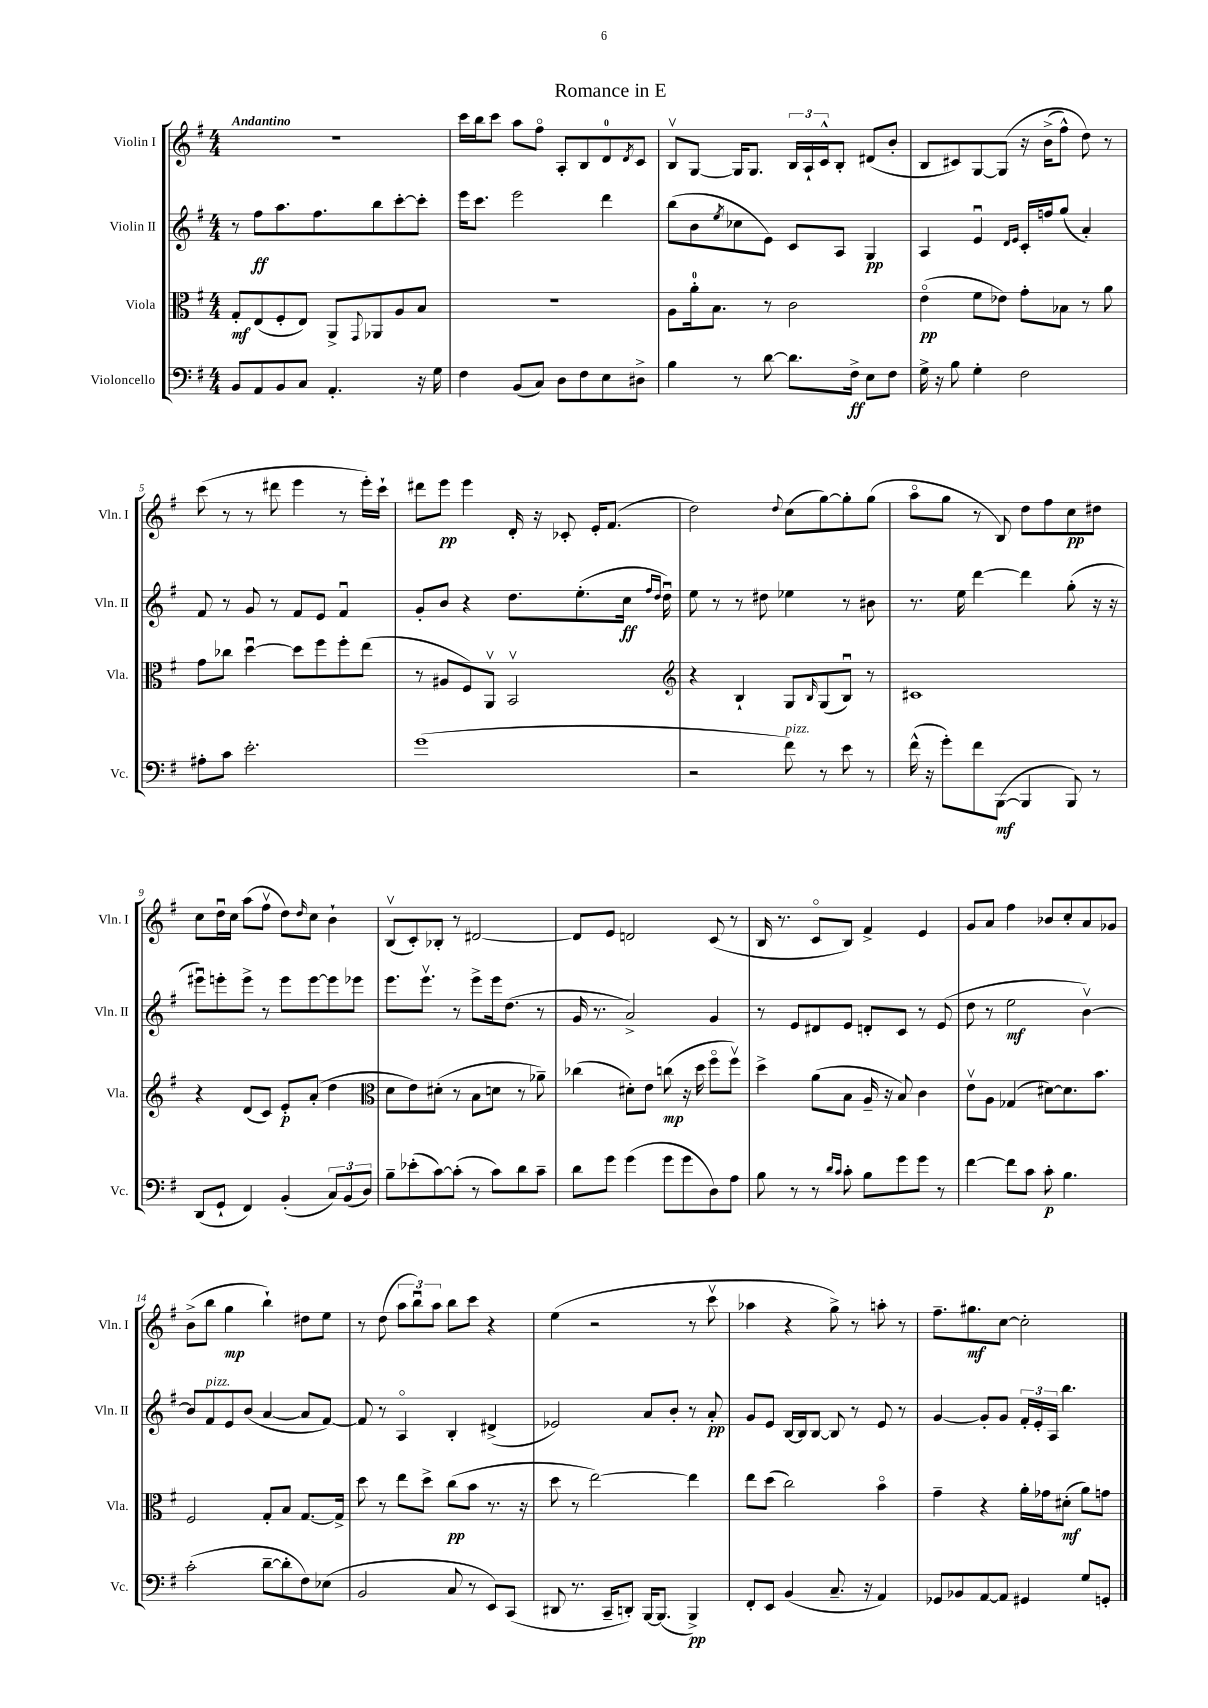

**kern	**dynam	**kern	**dynam	**kern	**dynam	**kern	**dynam
*part4	*part4	*part3	*part3	*part2	*part2	*part1	*part1
*staff4	*staff4	*staff3	*staff3	*staff2	*staff2	*staff1	*staff1
*I"Violoncello	*	*I"Viola	*	*I"Violin II	*	*I"Violin I	*
*I'Vc.	*	*I'Vla.	*	*I'Vln. II	*	*I'Vln. I	*
*clefF4	*	*clefC3	*	*clefG2	*	*clefG2	*
*k[f#]	*	*k[f#]	*	*k[f#]	*	*k[f#]	*
*M4/4	*	*M4/4	*	*M4/4	*	*M4/4	*
=1	=1	=1	=1	=1	=1	=1	=1
!	!	!	!	!	!	!LO:TX:a:B:t=Andantino	!
8BB/L	.	8G'/L	mf	8r	.	1r	.
8AA/	.	(8E/	.	8ff#\L	ff	.	.
8BB/	.	8F#'/	.	8.aa\	.	.	.
8C/J	.	8E/J)	.	.	.	.	.
.	.	.	.	8.ff#\	.	.	.
4.AA'/	.	8AA^/L	.	.	.	.	.
.	.	8qqGG/	.	.	.	.	.
.	.	8AA-X/	.	8bb\	.	.	.
.	.	8A/	.	[8ccc'\	.	.	.
16r	.	8B/J	.	8ccc'\J]	.	.	.
16G\	.	.	.	.	.	.	.
=2	=2	=2	=2	=2	=2	=2	=2
4F#\	.	1r	.	16eee\KL	.	16ccc\LL	.
.	.	.	.	8.ccc\J	.	16bb\J	.
.	.	.	.	.	.	8ccc\J	.
(8BB/L	.	.	.	2eee\	.	8aa\L	.
8C/J)	.	.	.	.	.	8ff#\J	.
8D\L	.	.	.	.	.	8A'/L	.
8F#\	.	.	.	.	.	8B/	.
8E\	.	.	.	4ddd\	.	8d/	.
.	.	.	.	.	.	8qd/	.
8D#X^\J	.	.	.	.	.	8c/J	.
=3	=3	=3	=3	=3	=3	=3	=3
4B\	.	8A\L	.	(8bb\L	.	8Bv/L	.
.	.	16a'\k	.	8b\	.	[8G/J	.
.	.	8.B\J	.	.	.	.	.
.	.	.	.	8qee/	.	.	.
8r	.	.	.	8cc-X\	.	16G/KL]	.
.	.	.	.	.	.	8.G/J	.
[8d\	.	8r	.	8e\J)	.	.	.
8.d\L]	.	2c\	.	8c/L	.	24B/LL	.
.	.	.	.	.	.	24A`/	.
.	.	.	.	.	.	24c^^/J	.
.	.	.	.	8A/J	.	8B'/J	.
16F#^\Jk	ff	.	.	.	.	.	.
8E\L	.	.	.	4G/	pp	(8d#X/L	.
8F#\J	.	.	.	.	.	8b'/J	.
=4	=4	=4	=4	=4	=4	=4	=4
16G^\	.	(4e\	pp	4A/	.	8B/L	.
16r	.	.	.	.	.	.	.
8B\	.	.	.	.	.	8c#X/)	.
4G'\	.	8f#\L	.	4eu/	.	[8G/	.
.	.	8e-X\J)	.	.	.	(8G/J]	.
.	.	.	.	16qqd/LL	.	.	.
.	.	.	.	16qqe/JJ	.	.	.
2F#\	.	8g'\L	.	16c'/LL	.	16r	.
.	.	.	.	16ffn/J	.	(16b^\KL	.
.	.	8B-X\J	.	(8gg/J	.	8ff#^^\J)	.
.	.	8r	.	4a'/)	.	8dd\)	.
.	.	8a\	.	.	.	8r	.
!!LO:LB:g=z
=5	=5	=5	=5	=5	=5	=5	=5
8A#X'\L	.	8g\L	.	8f#/	.	(8ccc\	.
8c\J	.	8cc-X\J	.	8r	.	8r	.
2.e'\	.	[4ddu\	.	8g/	.	8r	.
.	.	.	.	8r	.	8ddd#X\	.
.	.	8dd\L]	.	8f#/L	.	4eee\	.
.	.	8ff#\	.	8e/J	.	.	.
.	.	8ff#'\	.	4f#u/	.	8r	.
.	.	(8ee\J	.	.	.	16eee'\LL)	.
.	.	.	.	.	.	16ccc`\JJ	.
=6	=6	=6	=6	=6	=6	=6	=6
(1g	.	8r	.	8g'/L	.	8ddd#X\L	.
.	.	8A#X/L	.	8b/J	.	8eee\J	pp
.	.	8F#/)	.	4r	.	4eee\	.
.	.	8AAv/J	.	.	.	.	.
.	.	2BBv/	.	8.dd\L	.	16d'/	.
.	.	.	.	.	.	16r	.
.	.	.	.	.	.	8c-X'/	.
.	.	.	.	(8.ee'\	.	.	.
.	.	.	.	.	.	16e'/KL	.
.	.	.	.	.	.	(8.f#/J	.
.	.	.	.	16cc\Jk	ff	.	.
.	.	.	.	16qqff#/LL	.	.	.
.	.	.	.	16qqdd/JJ	.	.	.
.	.	.	.	16ddu\)	.	.	.
=7	=7	=7	=7	=7	=7	=7	=7
*	*	*clefG2	*	*	*	*	*
2r	.	4r	.	8ee\	.	2dd\)	.
.	.	.	.	8r	.	.	.
.	.	4B`/	.	8r	.	.	.
.	.	.	.	8dd#X\	.	.	.
.	.	.	.	.	.	8qqdd/	.
!LO:TX:a:i:t=pizz.	!	!	!	!	!	!	!
8f#\)	.	8G/L	.	4ee-X\	.	(8cc\L	.
.	.	16qqB/	.	.	.	.	.
8r	.	(8G/	.	.	.	[8gg\)	.
8e\	.	8Bu/J)	.	8r	.	8gg'\]	.
8r	.	8r	.	8b#X\	.	(8gg\J	.
=8	=8	=8	=8	=8	=8	=8	=8
(16f#^^\	.	1c#X	.	8.r	.	8aa\L	.
16r	.	.	.	.	.	.	.
8g'\L)	.	.	.	.	.	8gg\J	.
.	.	.	.	16ee\	.	.	.
8f#\	.	.	.	[4ddd\	.	8r	.
([8BBB\J	mf	.	.	.	.	8B/)	.
4BBB/]	.	.	.	4ddd\]	.	8dd\L	.
.	.	.	.	.	.	8ff#\	.
8BBB/)	.	.	.	(8gg'\	.	8cc\	pp
8r	.	.	.	16r	.	8dd#X\J	.
.	.	.	.	16r	.	.	.
!!LO:LB:g=z
=9	=9	=9	=9	=9	=9	=9	=9
(8DD/L	.	4r	.	8eee#Xu\L)	.	8cc\L	.
8GG`/J	.	.	.	8eeen'\	.	16ddu\L	.
.	.	.	.	.	.	16cc\JJ	.
4FF#/)	.	(8d/L	.	8eee^\J	.	(8aa\L	.
.	.	8c/J)	.	8r	.	8ff#v\J	.
(4BB'/	.	8e'/L	p	8eee\L	.	8dd\L)	.
.	.	.	.	.	.	16qqdd/	.
.	.	(8a'/J	.	[8eee\	.	8cc\J	.
12C/L)	.	4dd\	.	8eee\]	.	4b`\	.
(12BB/	.	.	.	.	.	.	.
.	.	.	.	8eee-X\J	.	.	.
12D/J)	.	.	.	.	.	.	.
=10	=10	=10	=10	=10	=10	=10	=10
*	*	*clefC3	*	*	*	*	*
8B~\L	.	8d\L	.	8.eee\L	.	(8Bv/L	.
(8e-X'\	.	8e\)	.	.	.	8c'/)	.
.	.	.	.	8.eeev\J	.	.	.
[8c\)	.	(8d#X'\J	.	.	.	8B-X'/J	.
(8c'\J]	.	8r	.	8r	.	8r	.
8r	.	8B\L	.	8eee^\L	.	[2d#X/	.
8c\L)	.	8dn\J	.	16eee\k	.	.	.
.	.	.	.	(8.dd\J	.	.	.
8d\	.	8r	.	.	.	.	.
8c~\J	.	8a-X~\)	.	8r	.	.	.
=11	=11	=11	=11	=11	=11	=11	=11
8d\L	.	(4cc-X\	.	16g/	.	8d#/L]	.
.	.	.	.	8.r	.	.	.
8g\J	.	.	.	.	.	8e/J	.
(4g\	.	8d#X'\L)	.	2a^/)	.	2dn/	.
.	.	8e\J	.	.	.	.	.
8g\L	.	(8ccn\	mp	.	.	.	.
8g\	.	16r	.	.	.	.	.
.	.	16dd\	.	.	.	.	.
8D\)	.	8ff#\L	.	4g/	.	(8c/	.
8A\J	.	8ff#v\J)	.	.	.	8r	.
=12	=12	=12	=12	=12	=12	=12	=12
8B\	.	4dd^\	.	8r	.	16B/	.
.	.	.	.	.	.	8.r	.
8r	.	.	.	8e/L	.	.	.
8r	.	(8a\L	.	8d#X/	.	8c/L	.
16qqd/LL	.	.	.	.	.	.	.
16qqc/JJ	.	.	.	.	.	.	.
8c'\	.	8B\J	.	8e/J	.	8B/J)	.
8B\L	.	16A~/	.	8dn'/L	.	4f#^/	.
.	.	16r	.	.	.	.	.
8g\	.	8B/)	.	8c/J	.	.	.
8g\J	.	4c\	.	8r	.	4e/	.
8r	.	.	.	(8e/	.	.	.
=13	=13	=13	=13	=13	=13	=13	=13
[4f#\	.	8ev\L	.	8dd\	.	8g/L	.
.	.	8A\J	.	8r	.	8a/J	.
8f#\L]	.	(4G-X/	.	2ee\	mf	4ff#\	.
8c\J	.	.	.	.	.	.	.
8c'\	p	[8d#X\L)	.	.	.	8b-X/L	.
4.B\	.	8.d#\]	.	.	.	8cc'/	.
.	.	.	.	[4bv\)	.	8a/	.
.	.	8.b\J	.	.	.	.	.
.	.	.	.	.	.	8g-X/J	.
!!LO:LB:g=z
=14	=14	=14	=14	=14	=14	=14	=14
(2c'\	.	2F#/	.	8b/L]	.	(8b^\L	.
!	!	!	!	!LO:TX:a:i:t=pizz.	!	!	!
.	.	.	.	8f#/	.	8bb\J	.
.	.	.	.	8e/	.	4gg\	mp
.	.	.	.	(8b/J	.	.	.
[8d~\L	.	8G'/L	.	[4a/	.	4bb`\)	.
8d'\]	.	8B/J	.	.	.	.	.
8F#\)	.	[8.G/L	.	8a/L]	.	8dd#X\L	.
(8E-X\J	.	.	.	[8f#/J)	.	8ee\J	.
.	.	16G^/Jk]	.	.	.	.	.
=15	=15	=15	=15	=15	=15	=15	=15
2BB/	.	8dd\	.	8f#/]	.	8r	.
.	.	8r	.	8r	.	(8dd\	.
.	.	8ee\L	.	4A/	.	12aa\L	.
.	.	.	.	.	.	12bbu\)	.
.	.	8dd^\J	.	.	.	.	.
.	.	.	.	.	.	12aa\J	.
8C/	.	(8cc\L	pp	4B'/	.	8bb\L	.
8r	.	8b\J	.	.	.	8ccc\J	.
8EE/L)	.	8.r	.	(4d#X^/	.	4r	.
(8CC/J	.	.	.	.	.	.	.
.	.	16r	.	.	.	.	.
=16	=16	=16	=16	=16	=16	=16	=16
8DD#X/	.	8dd\	.	2e-X/)	.	(4ee\	.
8.r	.	8r	.	.	.	.	.
.	.	[2ee\)	.	.	.	2r	.
16CC~/KL	.	.	.	.	.	.	.
8DDn'/J)	.	.	.	.	.	.	.
[16BBB/KL	.	.	.	8a/L	.	.	.
(8.BBB/J]	.	.	.	.	.	.	.
.	.	.	.	8b'/J	.	.	.
4BBB^/)	pp	4ee\]	.	8r	.	8r	.
.	.	.	.	8a'/	pp	8cccv\	.
=17	=17	=17	=17	=17	=17	=17	=17
8FF#'/L	.	8ee\L	.	8g/L	.	4aa-X\	.
8EE/J	.	(8dd\J	.	8e/J	.	.	.
(4BB/	.	2cc\)	.	[16B/LL	.	4r	.
.	.	.	.	16B/J]	.	.	.
.	.	.	.	[8B/J	.	.	.
8.C~/	.	.	.	8B/]	.	8gg^\)	.
.	.	.	.	8r	.	8r	.
16r	.	.	.	.	.	.	.
4AA/)	.	4b\	.	8e/	.	8aan'\	.
.	.	.	.	8r	.	8r	.
=18	=18	=18	=18	=18	=18	=18	=18
8GG-X/L	.	4g~\	.	[4g/	.	8.ff#~\L	.
8BB-X/	.	.	.	.	.	.	.
.	.	.	.	.	.	8.gg#X\	mf
[8AA/	.	4r	.	8g'/L]	.	.	.
8AA/J]	.	.	.	8g/J	.	[8cc\J	.
4GG#X/	.	16a'\LL	.	24f#'/LL	.	2cc'\]	.
.	.	.	.	24e'/	.	.	.
.	.	16g-X\J	.	.	.	.	.
.	.	.	.	24A/JJ	.	.	.
.	.	(8d#X'\J	mf	4.bb\	.	.	.
8G/L	.	8a\L)	.	.	.	.	.
8GGn'/J	.	8gn\J	.	.	.	.	.
==	==	==	==	==	==	==	==
*-	*-	*-	*-	*-	*-	*-	*-
